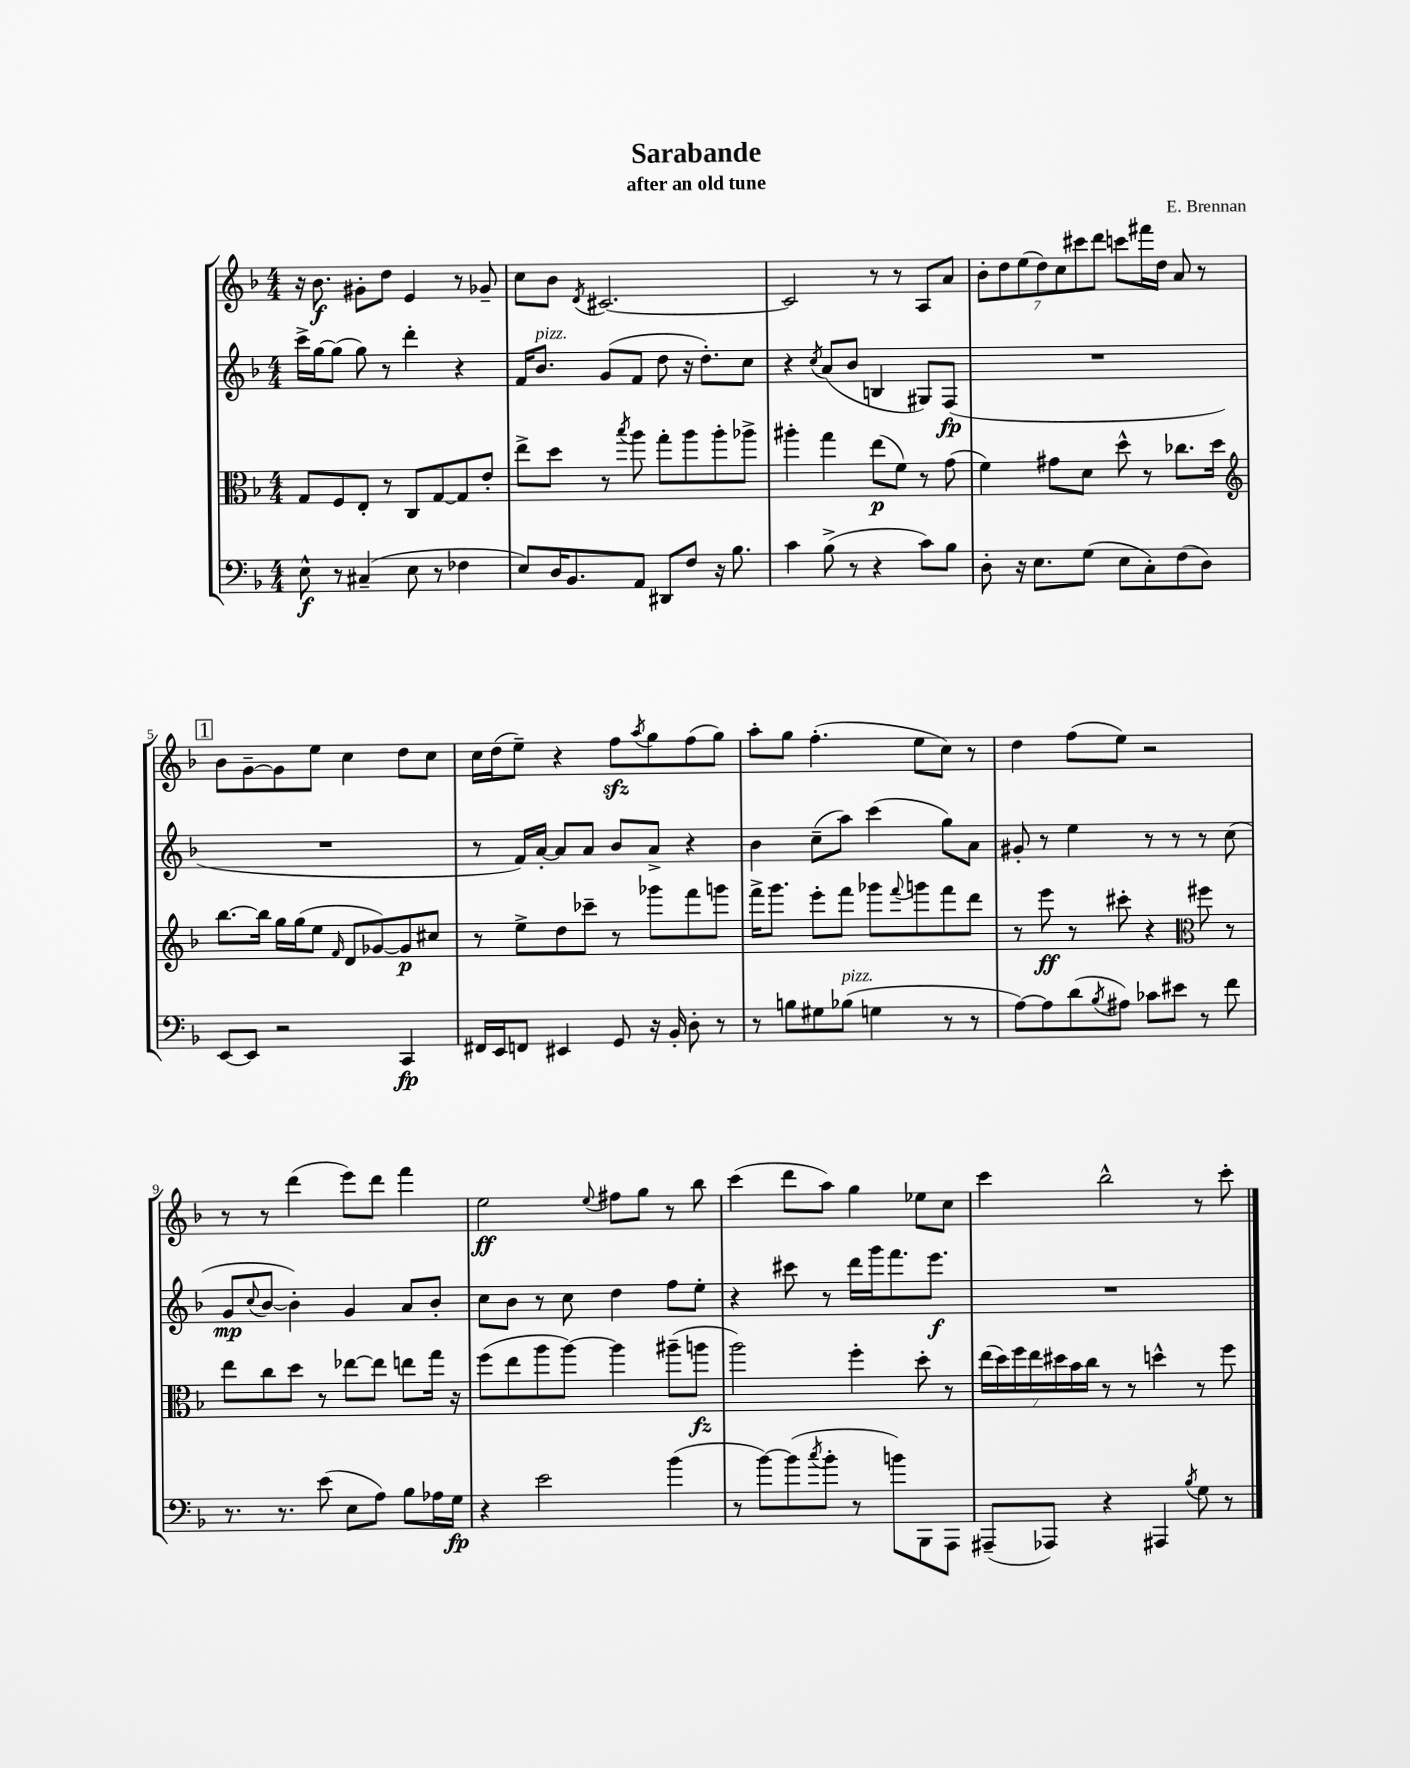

**kern	**kern	**kern	**kern
*staff4	*staff3	*staff2	*staff1
*clefF4	*clefC3	*clefG2	*clefG2
*k[b-]	*k[b-]	*k[b-]	*k[b-]
*M4/4	*M4/4	*M4/4	*M4/4
8E^^	8G	16ccc^	16r
.	.	[16gg	8.b-
8r	8F	(8gg]	.
(4C#~	8E'	8gg)	8g#'
.	8r	8r	8dd
8E	8C	4ddd'	4e
8r	[8G	.	.
4F-	8G]	4r	8r
.	8e'	.	8g-~
=	=	=	=
8E)	8ee^	16f	8cc
.	.	8.b-	.
16D	8dd	.	8b-
8.BB-	.	.	.
.	.	.	8qd
.	8r	(8g	[2.c#
.	8qbb-	.	.
8AA	8aa	8f	.
8DD#	8gg'	8dd	.
8F	8aa	16r	.
.	.	8.dd')	.
16r	8aa'	.	.
8.B-	.	.	.
.	8aa-^	8cc	.
=	=	=	=
4c	4aa#'	4r	2c#]
.	.	8qcc	.
(8B-^	4gg	(8a	.
8r	.	8b-	.
4r	(8ee	4B	8r
.	8f)	.	8r
8c)	8r	8G#)	8A
8B-	(8g	(8F	8a
=	=	=	=
8D'	4f)	1r	14b-'
.	.	.	14dd
16r	.	.	.
.	.	.	(14ee
8.E	.	.	.
.	.	.	14dd)
.	8g#	.	.
.	.	.	14cc
.	.	.	14ccc#
(8G	8d	.	.
.	.	.	14ddd
8E	8dd^^	.	8ccc
8C')	8r	.	16fff#
.	.	.	16dd
(8F	8.cc-	.	8a
8D)	.	.	8r
.	16dd	.	.
=	=	=	=
*	*clefG2	*	*
[8EE	[8.bb-	1r	8b-
8EE]	.	.	[8g~
.	16bb-]	.	.
2r	16gg	.	8g]
.	(16gg	.	.
.	8ee	.	8ee
.	16qqf	.	.
.	8d	.	4cc
.	[8g-)	.	.
4CC	8g-]	.	8dd
.	8cc#	.	8cc
=	=	=	=
16FF#	8r	8r	16cc
16EE	.	.	(16dd
8FF	8ee^	16f)	8ee~)
.	.	[16a'	.
4EE#	8dd	8a]	4r
.	8ccc-~	8a	.
8GG	8r	8b-	8ff
.	.	.	8qaa
16r	8ggg-	8a^	8gg
16BB-'	.	.	.
8D'	8fff	4r	(8ff
8r	8ggg	.	8gg)
=	=	=	=
8r	16fff^	4b-	8aa'
.	8.ggg	.	.
8B	.	.	8gg
8G#	8eee'	(8cc~	(4.ff'
(8B-	8fff	8aa)	.
4G	8ggg-	(4ccc	.
.	8qqfff	.	.
.	8ggg	.	8ee
8r	8fff	8gg)	8cc)
8r	8ddd	8a	8r
=	=	=	=
[8A)	8r	8g#'	4dd
8A]	8eee	8r	.
(8d	8r	4ee	(8ff
8qB-	.	.	.
8A#)	8ccc#'	.	8ee)
8c-	4r	8r	2r
8e#	.	8r	.
*	*clefC3	*	*
8r	8ff#	8r	.
8f	8r	(8cc	.
=	=	=	=
8.r	8ee	8g	8r
.	.	8qqcc	.
.	8cc	[8b-	8r
8.r	.	.	.
.	8dd	4b-'])	(4ddd
(8e	8r	.	.
8E	[8ee-	4g	8eee)
8A)	8ee-]	.	8ddd
8B-	8ee	8a	4fff
16A-	16gg	8b-'	.
16G	16r	.	.
=	=	=	=
4r	(8ff	8cc	2ee
.	8ee	8b-	.
2e	8aa	8r	.
.	[8aa)	8cc	.
.	.	.	8qqee
.	4aa]	4dd	8ff#
.	.	.	8gg
(4b-	(8aa#~	8ff	8r
.	8aa	8ee'	8bb-
=	=	=	=
8r	2aa)	4r	(4ccc
[8b-)	.	.	.
(8b-]	.	8ccc#	8ddd
8qcc	.	.	.
8b-'	.	8r	8aa)
8r	4ff'	16ddd	4gg
.	.	16ggg	.
8b)	.	8.fff	.
8BBB-	8dd'	.	8ee-
.	.	8.eee	.
8AAA	8r	.	8cc
=	=	=	=
(8AAA#~	(28ee	1r	4ccc
.	28dd)	.	.
.	28ff	.	.
.	28ee	.	.
8AAA-)	.	.	.
.	28dd#	.	.
.	28b-	.	.
.	28cc	.	.
4r	8r	.	2bb-^^
.	8r	.	.
4AAA#	4dd^^	.	.
8qB-	.	.	.
8G	8r	.	8r
8r	8ff	.	8ccc'
==	==	==	==
*-	*-	*-	*-
